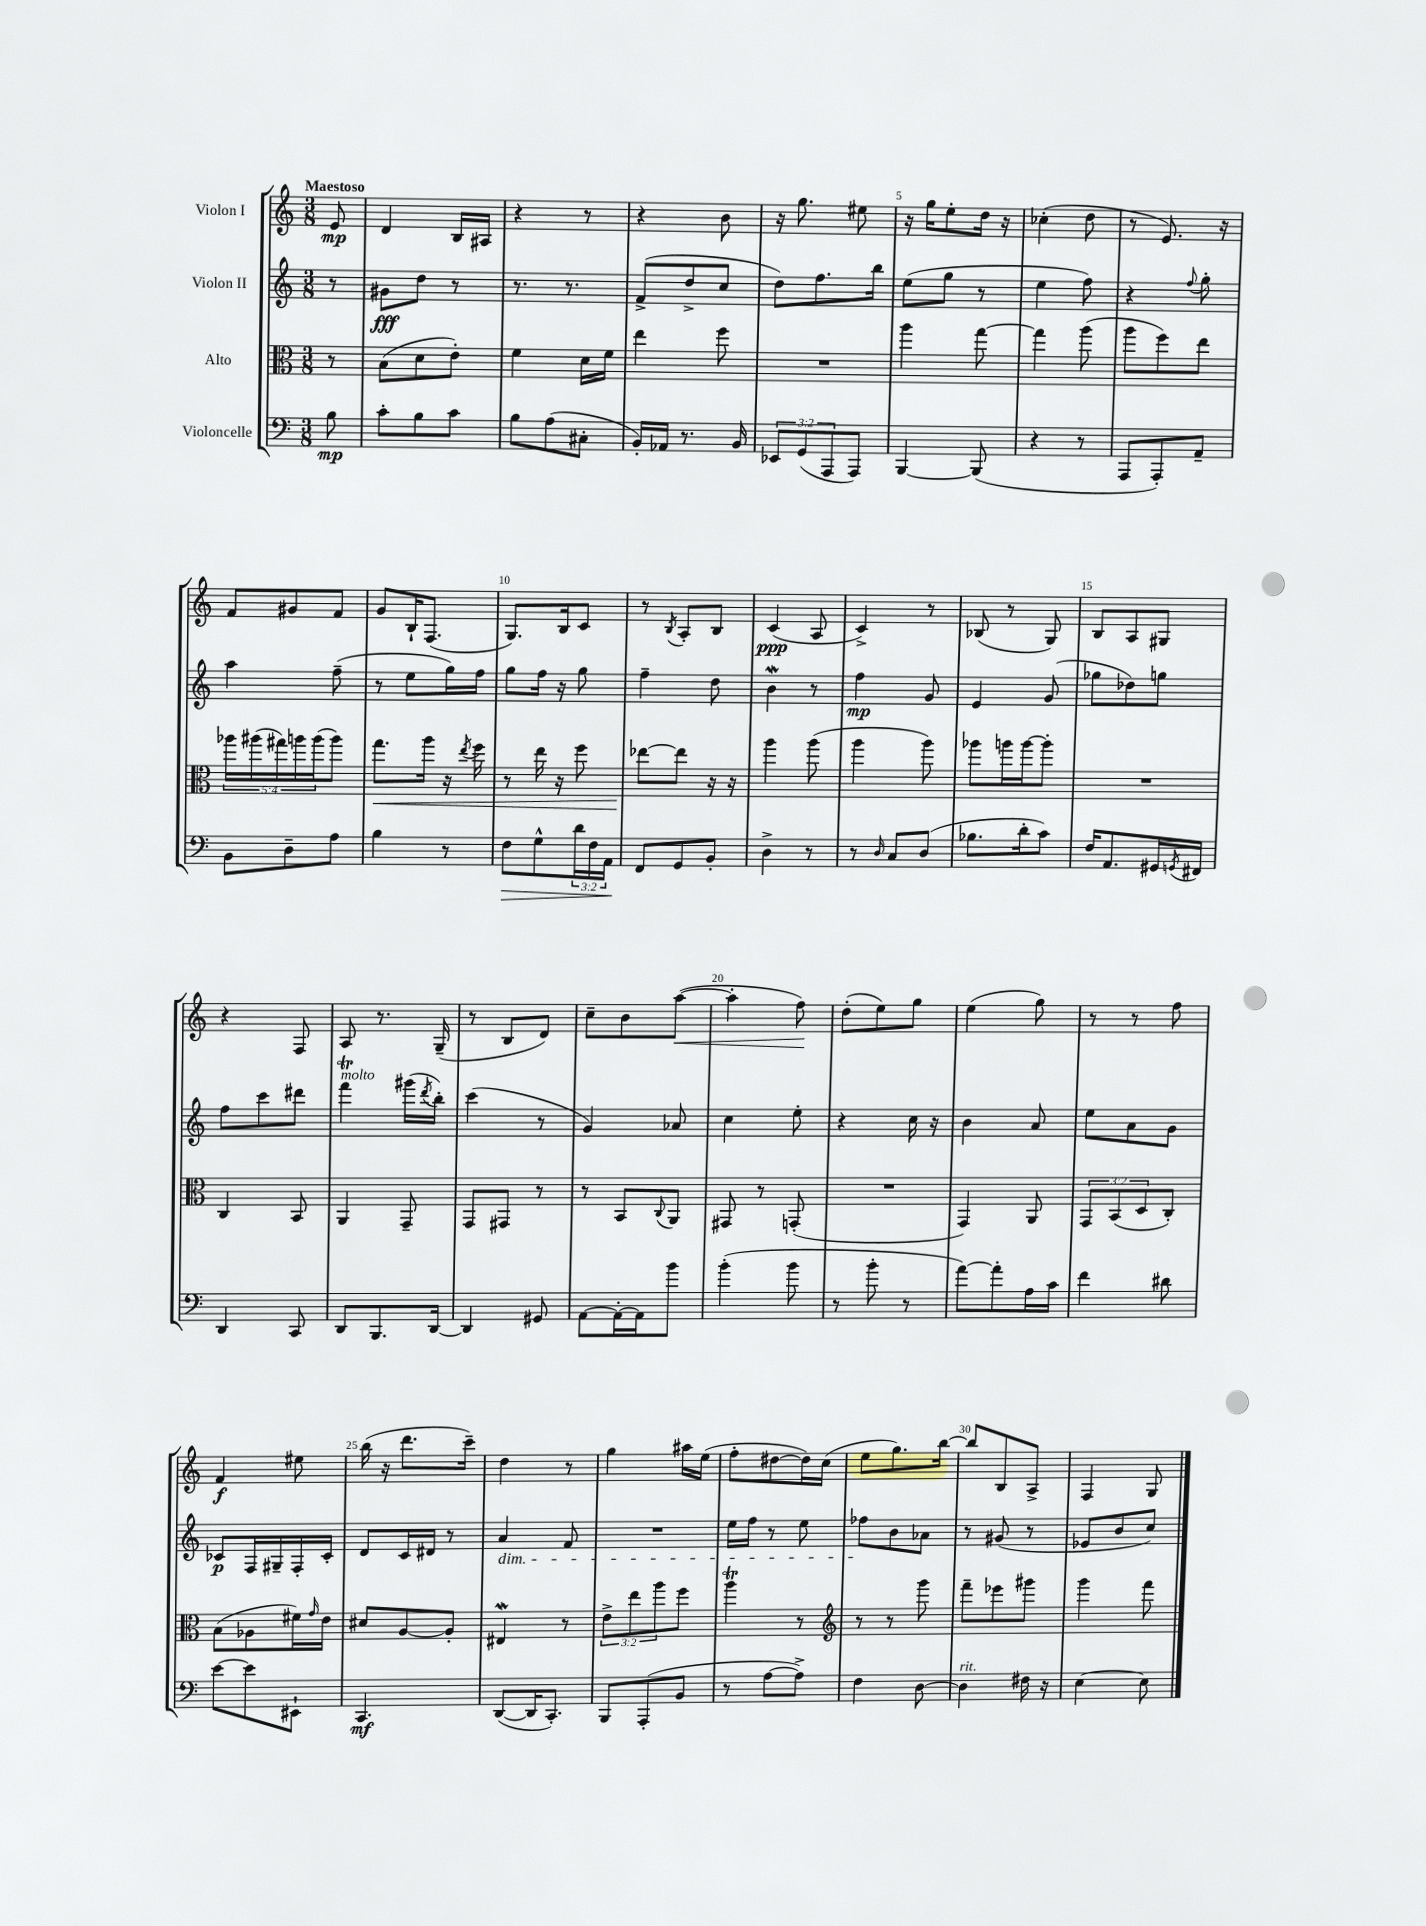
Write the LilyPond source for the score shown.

<<
\new StaffGroup <<
\new Staff = "s0" \with { instrumentName = "Violon I" } {
    \clef treble \key c \major \numericTimeSignature \time 3/8 \partial 8 \tempo "Maestoso"
    e'8\mp |
    d'4 b16 ais16 |
    r4 r8 |
    r4 b'8 |
    r16 g''8. eis''8 |
    r16 g''16 e''8-. d''16 r16 |
    ces''4-.( d''8 |
    r8 e'8.) r16 |
    f'8 gis'8 f'8 |
    g'8 b16-! f8.( |
    g8.) b16 c'8 |
    r8 \acciaccatura { b8 } a8-. b8 |
    c'4\ppp( a8 |
    c'4->) r8 |
    bes8( r8 g8) |
    b8 a8 gis8 |
    r4 f8 |
    a8 r8. g16--( |
    r8 b8 d'8) |
    c''8-- b'8 a''8~\<( |
    a''4-. f''8\!) |
    d''8-.( e''8) g''8 |
    e''4( g''8) |
    r8 r8 f''8 |
    f'4\f eis''8 |
    b''16( r16 d'''8. c'''16--) |
    d''4 r8 |
    g''4 ais''16 e''16( |
    f''8-. dis''8~ dis''16) c''16( |
    e''8 g''8.) b''16~ |
    b''8 b8 a8-> |
    f4 g8 \bar "|." |
}
\new Staff = "s1" \with { instrumentName = "Violon II" } {
    \clef treble \key c \major \numericTimeSignature \time 3/8 \partial 8
    r8 |
    gis'8\fff d''8 r8 |
    r8. r8. |
    f'8->( d''8-> c''8 |
    d''8) f''8. b''16 |
    e''8( g''8 r8 |
    e''4 f''8) |
    r4 \appoggiatura { f''8 } g''8-. |
    a''4 f''8--( |
    r8 e''8 g''16) f''16 |
    g''8 f''16 r16 g''8 |
    f''4-- d''8 |
    b'4\mordent r8 |
    f''4\mp g'8 |
    e'4 g'8( |
    ges''8 des''8) g''8 |
    f''8 c'''8 dis'''8 |
    f'''4\trill^\markup { \italic "molto" } gis'''16( \acciaccatura { d'''8 } b''16-.) |
    c'''4( r8 |
    g'4) aes'8 |
    c''4 e''8-. |
    r4 c''16 r16 |
    b'4 a'8 |
    e''8 a'8 g'8 |
    ces'8\p f16 gis16-- f16-. ces'16-. |
    d'8 c'16 dis'16 r8 |
    a'4\dim f'8 |
    R4. |
    e''16 f''16 r8 e''8 |
    fes''8\! b'8 aes'8 |
    r8 gis'8( r8 |
    ees'8 b'8 c''8) \bar "|." |
}
\new Staff = "s2" \with { instrumentName = "Alto" } {
    \clef alto \key c \major \numericTimeSignature \time 3/8 \override Staff.TupletNumber.text = #tuplet-number::calc-fraction-text \partial 8
    r8 |
    b8( d'8 e'8-.) |
    f'4 d'16 f'16 |
    e''4 f''8 |
    R4. |
    a''4 g''8~ |
    g''4 a''8( |
    a''8 f''8) e''8 |
    \tuplet 5/4 { aes''16 ais''16( gis''16) a''16 a''16( } a''8) |
    g''8.\< a''16 r16 \acciaccatura { e''8 } f''16 |
    r8 e''16 r16 f''8 |
    ees''8~\! ees''8 r16 r16 |
    a''4 a''8( |
    a''4 a''8) |
    aes''8 a''16 a''16~ a''8-. |
    R4. |
    c4 b,8 |
    a,4 g,8-- |
    g,8 gis,8 r8 |
    r8 b,8 \appoggiatura { c8 } a,8 |
    gis,8 r8 g,8-.( |
    R4. |
    g,4) a,8 |
    \tuplet 3/2 { g,8 b,8( d8 } c8-.) |
    b8( aes8 fis'16) \grace { g'16 } e'16 |
    dis'8 a8~ a8-. |
    eis4\mordent r8 |
    \tuplet 3/2 { e'8-> e''8 a''8 } f''8 |
    a''4\trill r8 |
    \clef treble r8 r8 g'''8 |
    f'''8-- ees'''8 gis'''8 |
    g'''4 f'''8 \bar "|." |
}
\new Staff = "s3" \with { instrumentName = "Violoncelle" } {
    \clef bass \key c \major \numericTimeSignature \time 3/8 \override Staff.TupletNumber.text = #tuplet-number::calc-fraction-text \partial 8
    b8\mp |
    c'8-. b8 c'8 |
    b8 a8( cis8-. |
    b,16-.) aes,16 r8. b,16 |
    \tuplet 3/2 { ees,8 g,8( a,,8 } a,,8) |
    b,,4~ b,,8( |
    r4 r8 |
    a,,8 a,,8-.) a,8-- |
    b,8 d8-- a8 |
    b4 r8 |
    f8\> g8-^ \tuplet 3/2 { d'16 f16 a,16\! } |
    f,8 g,8 b,8-. |
    d4-> r8 |
    r8 \grace { d16 } c8 d8( |
    bes8. d'16-. c'8) |
    f16 a,8. gis,16 \acciaccatura { g,8 } fis,16 |
    d,4 c,8 |
    d,8 b,,8. d,16~ |
    d,4 gis,8 |
    a,8~ a,16~-. a,16 b'8 |
    b'4-.( b'8 |
    r8 b'8-. r8 |
    a'8~) a'8-. a16 c'16 |
    f'4 dis'8 |
    e'8~ e'8 eis,8-! |
    c,4.\mf |
    d,8~( d,16 c,8.-.) |
    b,,8 a,,8-.( b,8 |
    r8 a8~ a8->) |
    f4 d8~ |
    d4^\markup { \italic "rit." } fis16 r16 |
    e4~ e8 \bar "|." |
}
>>
>>
\layout { \context { \Score \override BarNumber.break-visibility = ##(#f #t #t) barNumberVisibility = #(every-nth-bar-number-visible 5) } }
